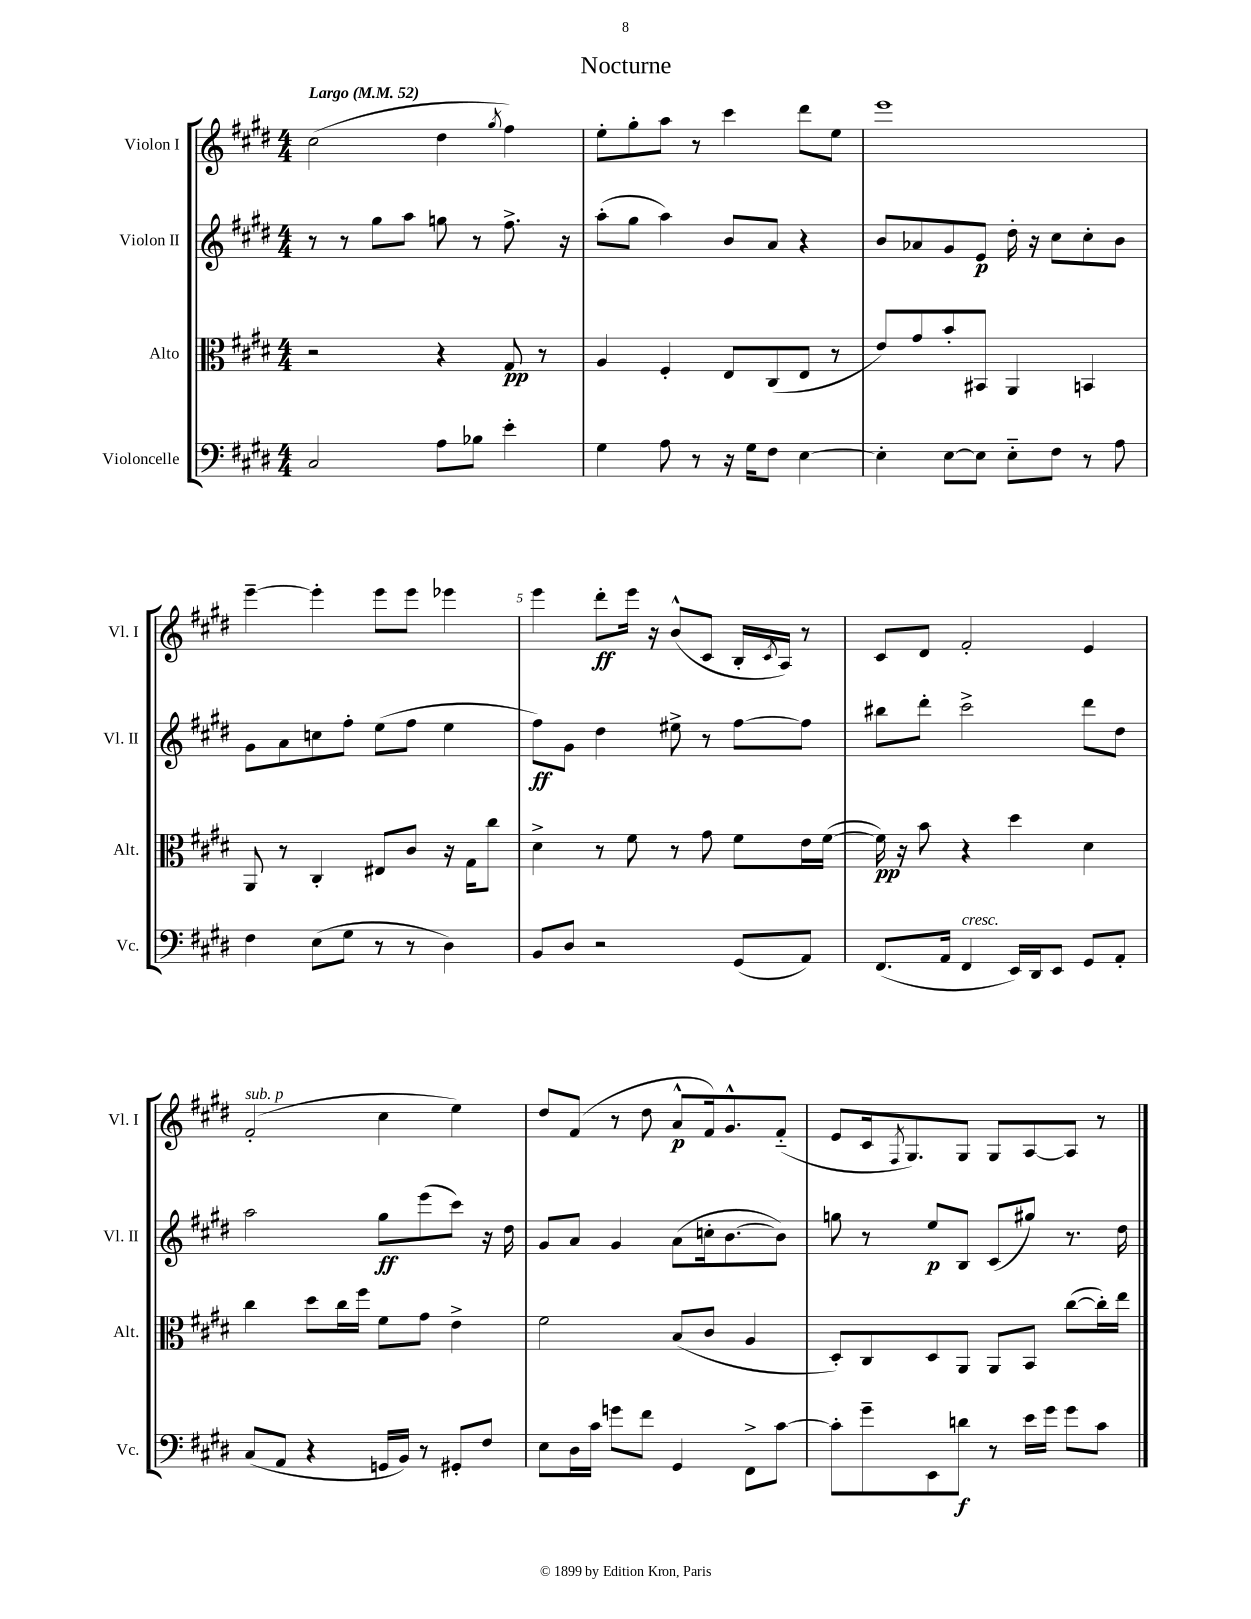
\header { title = "Nocturne" }
<<
\new StaffGroup <<
\new Staff = "s0" \with { instrumentName = "Violon I" shortInstrumentName = "Vl. I" } {
    \clef treble \key e \major \numericTimeSignature \time 4/4 \tempo "Largo" 4 = 52
    cis''2( dis''4 \acciaccatura { gis''8 } fis''4) |
    e''8-. gis''8-. a''8 r8 cis'''4 dis'''8 e''8 |
    e'''1 |
    e'''4~-- e'''4-. e'''8 e'''8 ees'''4 |
    e'''4 dis'''8-.\ff e'''16 r16 b'8-^( cis'8 b16-. \acciaccatura { cis'8 } a16) r8 |
    cis'8 dis'8 fis'2-. e'4 |
    fis'2-.^\markup { \italic "sub. p" }( cis''4 e''4) |
    dis''8 fis'8( r8 dis''8 a'8-^\p fis'16) gis'8.-^ fis'8-_( |
    e'8 cis'16 \acciaccatura { fis8 } gis8.) gis8 gis8 a8~ a8 r8 \bar "|." |
}
\new Staff = "s1" \with { instrumentName = "Violon II" shortInstrumentName = "Vl. II" } {
    \clef treble \key e \major \numericTimeSignature \time 4/4
    r8 r8 gis''8 a''8 g''8 r8 fis''8.-> r16 |
    a''8-.( gis''8 a''4) b'8 a'8 r4 |
    b'8 aes'8 gis'8 e'8\p dis''16-. r16 cis''8 cis''8-. b'8 |
    gis'8 a'8 c''8 fis''8-. e''8( fis''8 e''4 |
    fis''8\ff) gis'8 dis''4 eis''8-> r8 fis''8~ fis''8 |
    bis''8 dis'''8-. cis'''2-> dis'''8 dis''8 |
    a''2 gis''8\ff e'''8( cis'''8) r16 dis''16 |
    gis'8 a'8 gis'4 a'8( c''16-. b'8.~ b'8) |
    g''8 r8 e''8\p b8 cis'8( gis''8) r8. dis''16 \bar "|." |
}
\new Staff = "s2" \with { instrumentName = "Alto" shortInstrumentName = "Alt." } {
    \clef alto \key e \major \numericTimeSignature \time 4/4
    r2 r4 gis8\pp r8 |
    a4 fis4-. e8 cis8( e8 r8 |
    e'8) gis'8 b'8-. bis,8 a,4 b,4 |
    a,8 r8 cis4-. eis8 cis'8 r16 gis16 cis''8 |
    dis'4-> r8 fis'8 r8 gis'8 fis'8 e'16 fis'16~( |
    fis'16\pp) r16 b'8 r4 dis''4 dis'4 |
    cis''4 dis''8 cis''16 fis''16 fis'8 gis'8 e'4-> |
    fis'2 b8( cis'8 a4 |
    dis8-.) cis8 dis8 a,8 a,8 b,8 cis''8~( cis''16-.) e''16 \bar "|." |
}
\new Staff = "s3" \with { instrumentName = "Violoncelle" shortInstrumentName = "Vc." } {
    \clef bass \key e \major \numericTimeSignature \time 4/4
    cis2 a8 bes8 e'4-. |
    gis4 a8 r8 r16 gis16 fis8 e4~ |
    e4-. e8~ e8 e8-_ fis8 r8 a8 |
    fis4 e8( gis8 r8 r8 dis4) |
    b,8 dis8 r2 gis,8( a,8) |
    fis,8.( a,16 fis,4^\markup { \italic "cresc." } e,16) dis,16 e,8 gis,8 a,8-. |
    cis8( a,8 r4 g,16 b,16) r8 gis,8-. fis8 |
    e8 dis16 cis'16 g'8 fis'8 gis,4 fis,8-> cis'8~ |
    cis'8-. gis'8-- e,8 d'8\f r8 e'16 gis'16 gis'8 cis'8 \bar "|." |
}
>>
>>
\layout { \context { \Score \override BarNumber.break-visibility = ##(#f #t #t) barNumberVisibility = #(every-nth-bar-number-visible 5) } }
